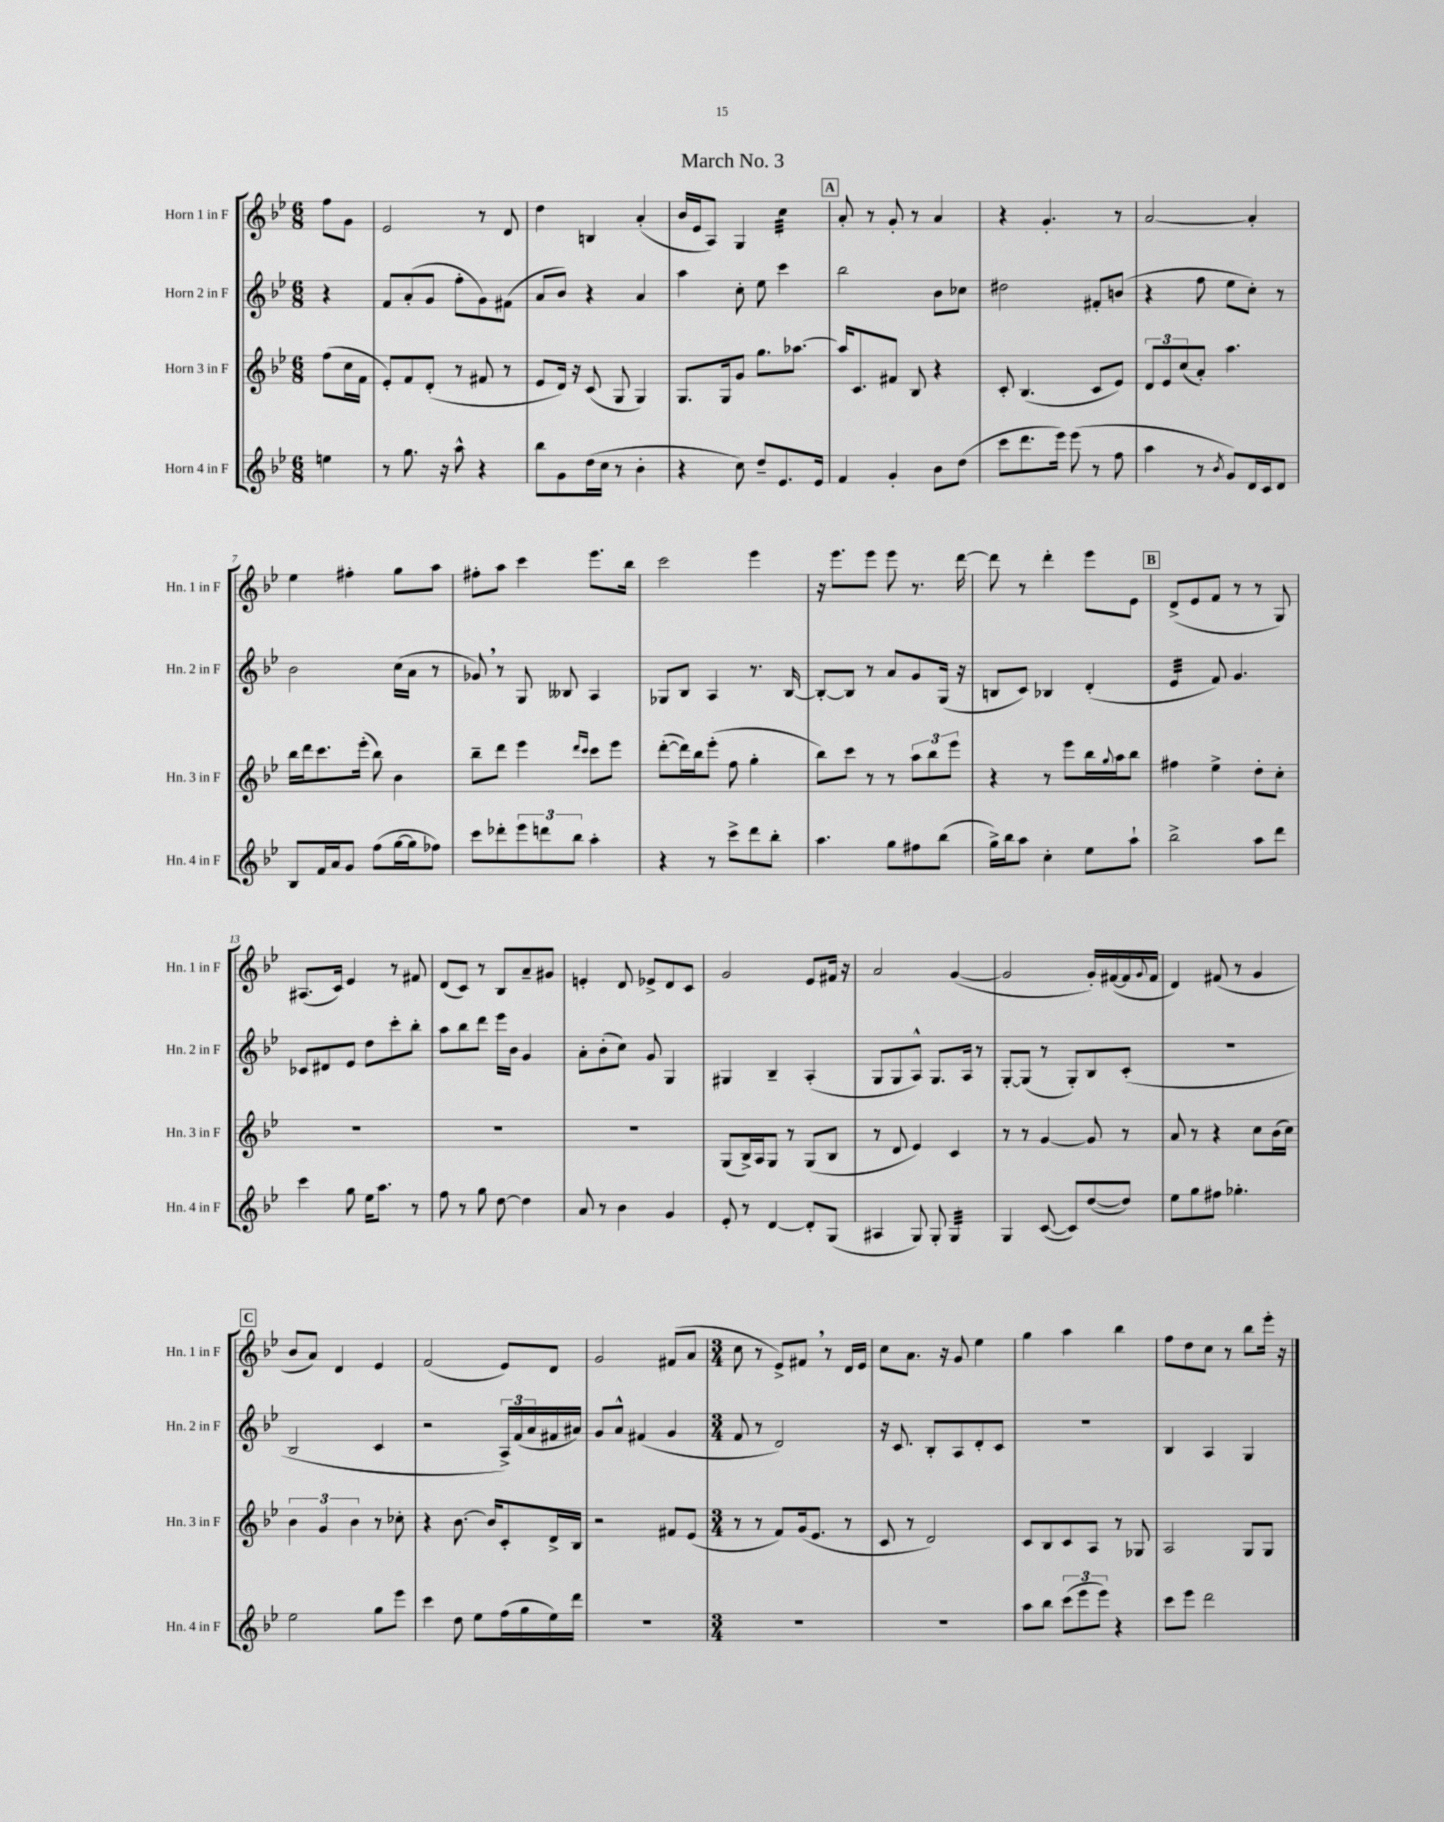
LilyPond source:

\header { title = "March No. 3" }
<<
\new StaffGroup <<
\new Staff = "s0" \with { instrumentName = "Horn 1 in F" shortInstrumentName = "Hn. 1 in F" } {
    \clef treble \key bes \major \numericTimeSignature \time 6/8 \partial 4
    f''8 g'8 |
    ees'2 r8 d'8 |
    d''4 b4 a'4-.( |
    bes'16 ees'16 a8) g4 c''4:32 |
    \mark \markup { \box "A" } a'8-. r8 g'8-. r8 a'4 |
    r4 g'4.-. r8 |
    a'2~ a'4-. |
    ees''4 fis''4-. g''8 a''8 |
    fis''8-. a''8 c'''4 ees'''8. bes''16 |
    c'''2 ees'''4 |
    r16 ees'''8. ees'''8 ees'''8 r8. d'''16~ |
    d'''8 r8 d'''4-. ees'''8 ees'8 |
    \mark \markup { \box "B" } d'8->( ees'8 f'8 r8 r8 g8) |
    ais8.( c'16) ees'4 r8 fis'8 |
    d'8( c'8) r8 bes8 a'8-- gis'8 |
    e'4-. d'8 ees'8-> d'8 c'8 |
    g'2 ees'8 fis'16 r16 |
    a'2 g'4~( |
    g'2 g'16-.) fis'16~( fis'16 \appoggiatura { g'8 } fis'16 |
    d'4) fis'8( r8 g'4 |
    \mark \markup { \box "C" } bes'8 a'8) d'4 ees'4 |
    f'2( ees'8) d'8 |
    g'2 fis'8( a'8 |
    \numericTimeSignature \time 3/4 c''8 r8 ees'8->) fis'8 \breathe r8 d'16 ees'16 |
    c''8 a'8. r16 g'8 ees''4 |
    g''4 a''4 bes''4 |
    f''8 d''8 c''8 r8 bes''8 ees'''16-. r16 \bar "|." |
}
\new Staff = "s1" \with { instrumentName = "Horn 2 in F" shortInstrumentName = "Hn. 2 in F" } {
    \clef treble \key bes \major \numericTimeSignature \time 6/8 \partial 4
    r4 |
    f'8 a'8-.( g'8 f''8-. g'8) fis'8( |
    a'8 bes'8) r4 a'4 |
    a''4 c''8-. ees''8 c'''4 |
    \mark \markup { \box "A" } bes''2 bes'8 ces''8 |
    dis''2 fis'8-. b'8( |
    r4 f''8 ees''8 c''8-.) r8 |
    bes'2 c''16( a'16 r8 |
    ges'8) \breathe r8 g8 beses8 a4 |
    ges8 bes8 a4 r8. bes16~ |
    bes8~-. bes8 r8 a'8 g'8 g16( r16 |
    b8 c'8) bes4 d'4-.( |
    \mark \markup { \box "B" } ees'4:32 f'8) g'4. |
    ces'8 dis'8 ees'8 d''8 c'''8-. bes''8-. |
    a''8 bes''8 d'''8 ees'''16 bes'16 g'4 |
    a'8-. bes'8-.( c''8) g'8 g4 |
    gis4 bes4-- a4-.( |
    g8 g8 a8-^) g8. a16 r8 |
    g8~-. g8( r8 g8-.) bes8 c'8-.( |
    r2. |
    \mark \markup { \box "C" } bes2 c'4 |
    r2 \tuplet 3/2 { a16->) f'16( a'16 } fis'16 ais'16) |
    g'8 a'8-^ fis'4( g'4 |
    \numericTimeSignature \time 3/4 f'8 r8 d'2) |
    r16 c'8. bes8-. a8 d'8-. c'8 |
    R2. |
    bes4 a4 g4 \bar "|." |
}
\new Staff = "s2" \with { instrumentName = "Horn 3 in F" shortInstrumentName = "Hn. 3 in F" } {
    \clef treble \key bes \major \numericTimeSignature \time 6/8 \partial 4
    f''8( c''16 f'16 |
    ees'8-.) f'8 d'8-.( r8 fis'8 r8 |
    ees'8 d'16) r16 c'8( g8 g4) |
    g8. g16 g'8 g''8. aes''8.~ |
    \mark \markup { \box "A" } aes''16 c'8. fis'8 bes8 r4 |
    c'8-. bes4.( c'8 ees'8) |
    \tuplet 3/2 { d'8 ees'8 c''8( } a'8-.) a''4. |
    bes''16 d'''16 c'''8. ees'''16-.( bes''8) bes'4 |
    bes''8-- d'''8 ees'''4 \grace { d'''16 c'''16 } c'''8 ees'''8 |
    d'''8~-.( d'''16) bes''16 ees'''8-.( f''8 g''4-. |
    bes''8) c'''8 r8 r8 \tuplet 3/2 { a''8 bes''8 ees'''8 } |
    r4 r8 ees'''8 bes''16 \appoggiatura { g''8 } a''16 bes''8 |
    \mark \markup { \box "B" } fis''4 ees''4-> d''8-. c''8-. |
    R2. |
    R2. |
    R2. |
    g8( bes16->) a16 g8 r8 g8( bes8 |
    r8 d'8 ees'4) c'4 |
    r8 r8 g'4~ g'8 r8 |
    a'8 r8 r4 c''8 bes'16( c''16) |
    \mark \markup { \box "C" } \tuplet 3/2 { bes'4 g'4 bes'4 } r8 ces''8-. |
    r4 bes'8.~ bes'16 c'8-. d'16-> bes16 |
    r2 fis'8 ees'8( |
    \numericTimeSignature \time 3/4 r8 r8 f'8) g'16( ees'8. r8 |
    c'8 r8 d'2) |
    c'8 bes8 c'8 a8 r8 ges8 |
    a2 g8 g8 \bar "|." |
}
\new Staff = "s3" \with { instrumentName = "Horn 4 in F" shortInstrumentName = "Hn. 4 in F" } {
    \clef treble \key bes \major \numericTimeSignature \time 6/8 \partial 4
    e''4 |
    r8 g''8. r16 a''8-^ r4 |
    bes''8 g'8 d''16( c''16 r8 bes'4-. |
    r4 c''8) d''8-- ees'8. ees'16 |
    \mark \markup { \box "A" } f'4 g'4-. bes'8 d''8( |
    c'''8 d'''8. ees'''16) ees'''8( r8 f''8 |
    a''4 r8 \acciaccatura { bes'8 } g'8) d'16 c'16 d'8 |
    bes8 f'16 a'16 g'8 f''8( g''16~ g''16 fes''8) |
    c'''8 des'''8-. \tuplet 3/2 { ees'''8 d'''8 bes''8 } a''4-. |
    r4 r8 c'''8-> d'''8 bes''8-. |
    a''4. g''8 fis''8 bes''8( |
    g''16->) bes''16 a''8 c''4-. ees''8 a''8-! |
    \mark \markup { \box "B" } bes''2-> a''8 d'''8 |
    c'''4 g''8 ees''16 a''8. r8 |
    f''8 r8 g''8 d''8~ d''4 |
    a'8 r8 bes'4 g'4 |
    ees'8-. r8 d'4~ d'8-. g8( |
    ais4 g8) g8-. g4:32 |
    g4 c'8~( c'8) d''8~( d''8) |
    ees''8 g''8 fis''8 ges''4.-. |
    \mark \markup { \box "C" } ees''2 g''8 ees'''8 |
    c'''4 d''8 ees''8 f''16( g''16 ees''16) d'''16 |
    R2. |
    \numericTimeSignature \time 3/4 R2. |
    R2. |
    a''8 bes''8 \tuplet 3/2 { c'''8( ees'''8 ees'''8) } r4 |
    c'''8 ees'''8 d'''2 \bar "|." |
}
>>
>>
